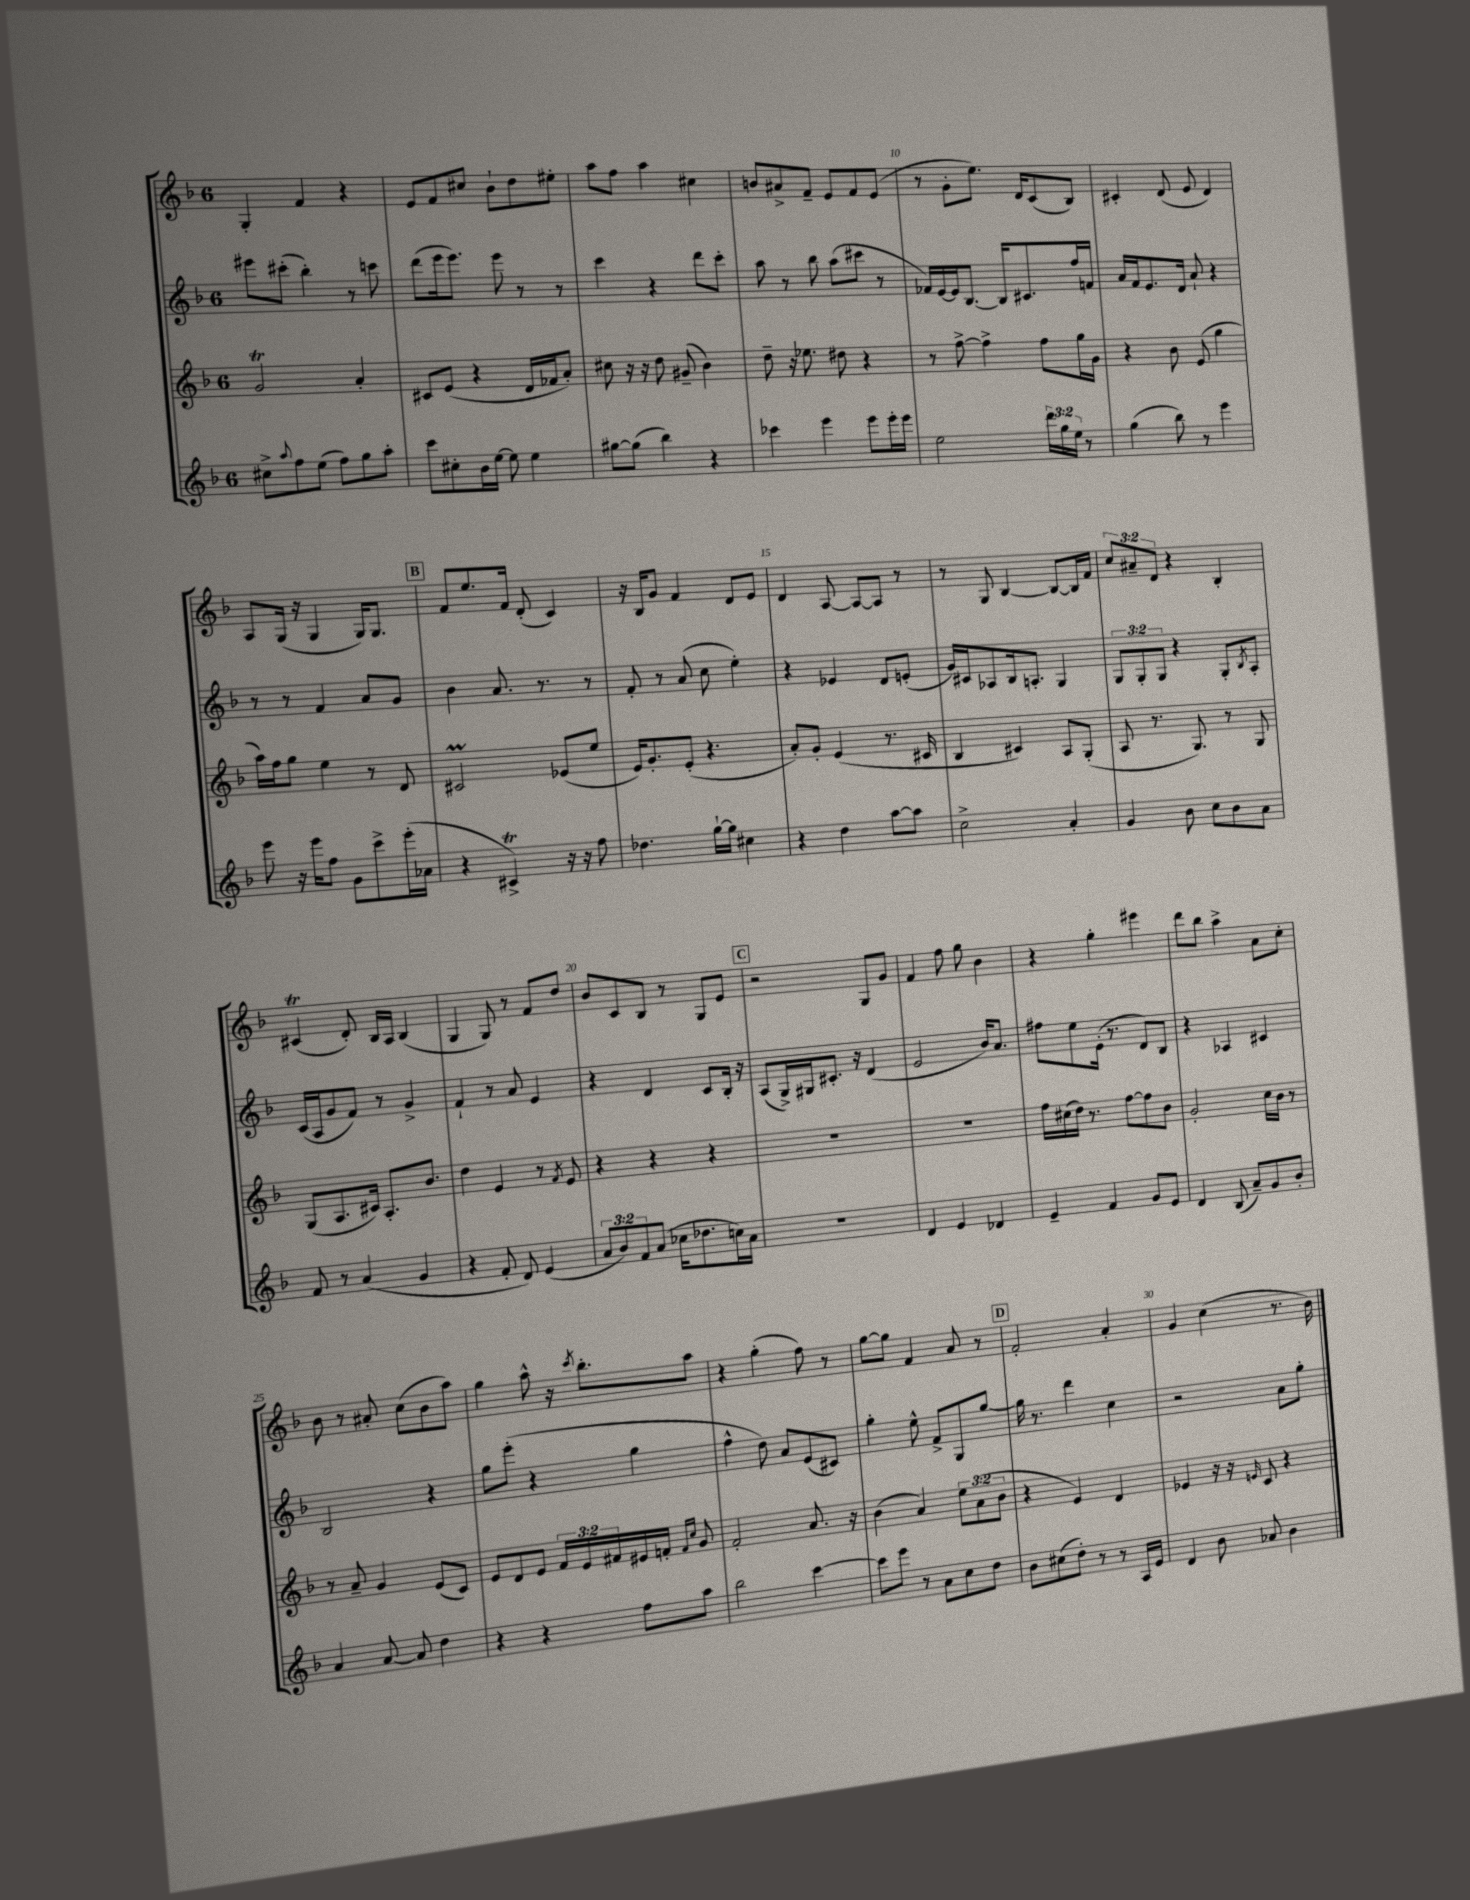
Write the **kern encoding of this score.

**kern	**kern	**kern	**kern
*staff4	*staff3	*staff2	*staff1
*clefG2	*clefG2	*clefG2	*clefG2
*k[b-]	*k[b-]	*k[b-]	*k[b-]
*M6/8	*M6/8	*M6/8	*M6/8
8cc#^	2g	8eee#	4G'
8qqaa	.	.	.
8ff	.	(8ccc#'	.
(8ee	.	4bb-')	4f
8ff)	.	.	.
8gg	4a'	8r	4r
8aa'	.	8ccc	.
=	=	=	=
8ccc	8c#	(8ddd	8e
8cc#'	(8e	16eee	8f
.	.	8.eee)	.
16b-	4r	.	8cc#
[16ee	.	.	.
8ee]	.	8eee	8b-`
4ee	16d	8r	8dd
.	16f-	.	.
.	8a')	8r	8ee#'
=	=	=	=
[8gg#	8cc#	4ccc	8aa
(8gg#]	16r	.	8ff
.	16r	.	.
4bb-)	8dd	4r	4aa
.	(8g#~	.	.
4r	4b-)	8ddd	4cc#
.	.	8ccc'	.
=	=	=	=
4ccc-	8dd~	8aa	8b
.	16r	8r	8a#^
.	8.ee-	.	.
4eee	.	8bb-	8f~
.	8dd#	(8aa	8e
8eee	4r	8ccc#	8f
16eee'	.	8r	(8e
16eee	.	.	.
=	=	=	=
2ee	8r	16f-)	8r
.	.	[16e	.
.	[8ff^	16e]	8g'
.	.	[8.B-	.
.	4ff^]	.	8.ee)
.	.	16B-]	.
.	.	8.c#	16d
24ddd	8ff	.	(8c
24gg	.	.	.
24ee	.	.	.
8r	16gg	16ff	8B-)
.	16g	16f	.
=	=	=	=
(4gg	4r	16a	4c#'
.	.	16f	.
.	.	8.e	.
8bb-)	8b-	.	(8d
.	.	16d	.
8r	(8e	8a`	8e
4eee	4gg	4r	4d)
=	=	=	=
8eee	16aa)	8r	8A
.	16ff	.	.
16r	8gg	8r	(16G
16eee	.	.	16r
8ff	4ee	4f	4G
8g	.	.	.
8ccc^	8r	8a	16G)
.	.	.	8.G
(16eee'	8d	8g	.
16a-	.	.	.
=	=	=	=
4r	2c#	4b-	8f
.	.	.	8.ee
4c#^)	.	8.a	.
.	.	.	16f
.	.	.	(8d'
.	.	8.r	.
16r	(8e-	.	4c)
16r	.	.	.
8ff	8ee	8r	.
=	=	=	=
4.dd-	16e)	8f'	16r
.	8.g'	.	16B-
.	.	8r	8g
.	(8e'	(8a	4f
[16gg`	4.r	8cc	.
16gg]	.	.	.
4cc#	.	4ee')	8d
.	.	.	8e
=	=	=	=
4r	8a')	4r	4d
.	8g'	.	.
4dd	(4e	4e-	[8A
.	.	.	8A_
[8aa	8.r	8d	8A]
8aa]	.	(8e'	8r
.	16c#	.	.
=	=	=	=
2cc^	4B-	16g)	8r
.	.	16c#	.
.	.	8A-	8G
.	4c#)	16B-	[4B-
.	.	8.A'	.
4a'	8A	4G	8B-_
.	(8G'	.	16B-]
.	.	.	16f
=	=	=	=
4g	8A	12G	12cc
.	.	12G'	12a#~
.	8.r	.	.
.	.	12G	12d
8b-	.	4r	4r
.	8.G)	.	.
8cc	.	.	.
8b-	8r	8G'	4B-'
.	.	8qB-	.
8a	8G	8A'	.
=	=	=	=
8f	(8G	(16c	(4c#
.	.	16A	.
8r	8.A	8g	.
(4a	.	8f)	8d')
.	16c#)	.	.
.	8.A'	8r	16B-
.	.	.	16A
4g	.	4g^	(4B-
.	8.b-	.	.
=	=	=	=
4r	4dd	4f`	4G
8f'	4e	8r	8G)
8d)	.	8a	8r
(4e	8r	4e	8f
.	8qf	.	.
.	8e	.	8dd
=	=	=	=
12a	4r	4r	8b-
12b-)	.	.	.
.	.	.	8c
12f	.	.	.
(8a	4r	4d	8B-
16cc-	.	.	8r
8.dd-	.	.	.
.	4r	8c	8G
16cc)	.	16B-'	8e
16a	.	16r	.
=	=	=	=
2.r	2.r	(8A	2r
.	.	16G^)	.
.	.	16G#	.
.	.	8.c#'	.
.	.	16r	.
.	.	(4d	8G
.	.	.	8g
=	=	=	=
4d	2.r	2e	4f
4e	.	.	8ff
.	.	.	8gg
4d-	.	16b-)	4b-
.	.	8.a	.
=	=	=	=
4e~	16ff	8ff#	4r
.	(16cc#	.	.
.	16dd)	8ee	.
.	8.r	.	.
4f	.	(16e'	4gg'
.	.	8.r	.
.	[8ff	.	.
8g	8ff]	8d)	4eee#
8e	8b-	8B-	.
=	=	=	=
4d	2g'	4r	8ddd
.	.	.	8bb-
(8B-	.	4A-	4aa^
8a~)	.	.	.
8g	16cc	4c#	8a
.	16b-	.	.
8b-'	8r	.	8cc'
=	=	=	=
4a	8r	2B-	8b-
.	8a~	.	8r
[8a	4g	.	8a#'
8a]	.	.	(8cc
4dd	(8e	4r	8b-
.	8c)	.	8aa)
=	=	=	=
4r	8e	8gg	4gg
.	8d	(8eee'	.
4r	8e	4r	8aa^^
.	24f	.	16r
.	24e	.	.
.	.	.	8qccc
.	.	.	8.bb-'
.	24f#	.	.
8ff	16e#	4gg	.
.	16f'	.	.
.	16qqf	.	.
.	16qqcc	.	.
8aa	8g	.	8aa
=	=	=	=
2bb-	2f'	4ff^^	4r
.	.	8dd)	(4gg'
.	.	8a	.
[4ccc	8.a	(8e	8ff)
.	.	8c#)	8r
.	16r	.	.
=	=	=	=
8ccc]	(4b-	4gg'	[8gg
8eee	.	.	8gg]
8r	4a)	8ee^^	4f
8a	.	8f^	.
8cc	12ee	8G	8a
.	(12a	.	.
8dd	.	[8gg	8r
.	12b-	.	.
=	=	=	=
8b-	4r	16gg]	2f'
.	.	8.r	.
(8cc#	.	.	.
8dd')	4e)	4ddd	.
8r	.	.	.
8r	4d	4cc	4a'
16A	.	.	.
16e	.	.	.
=	=	=	=
4d	4e-	2r	4g
8b-	16r	.	(4cc
.	16r	.	.
.	16qqe	.	.
8a-	8c	.	.
4b-	4r	8a	8.r
.	.	8gg'	.
.	.	.	16b-)
==	==	==	==
*-	*-	*-	*-
